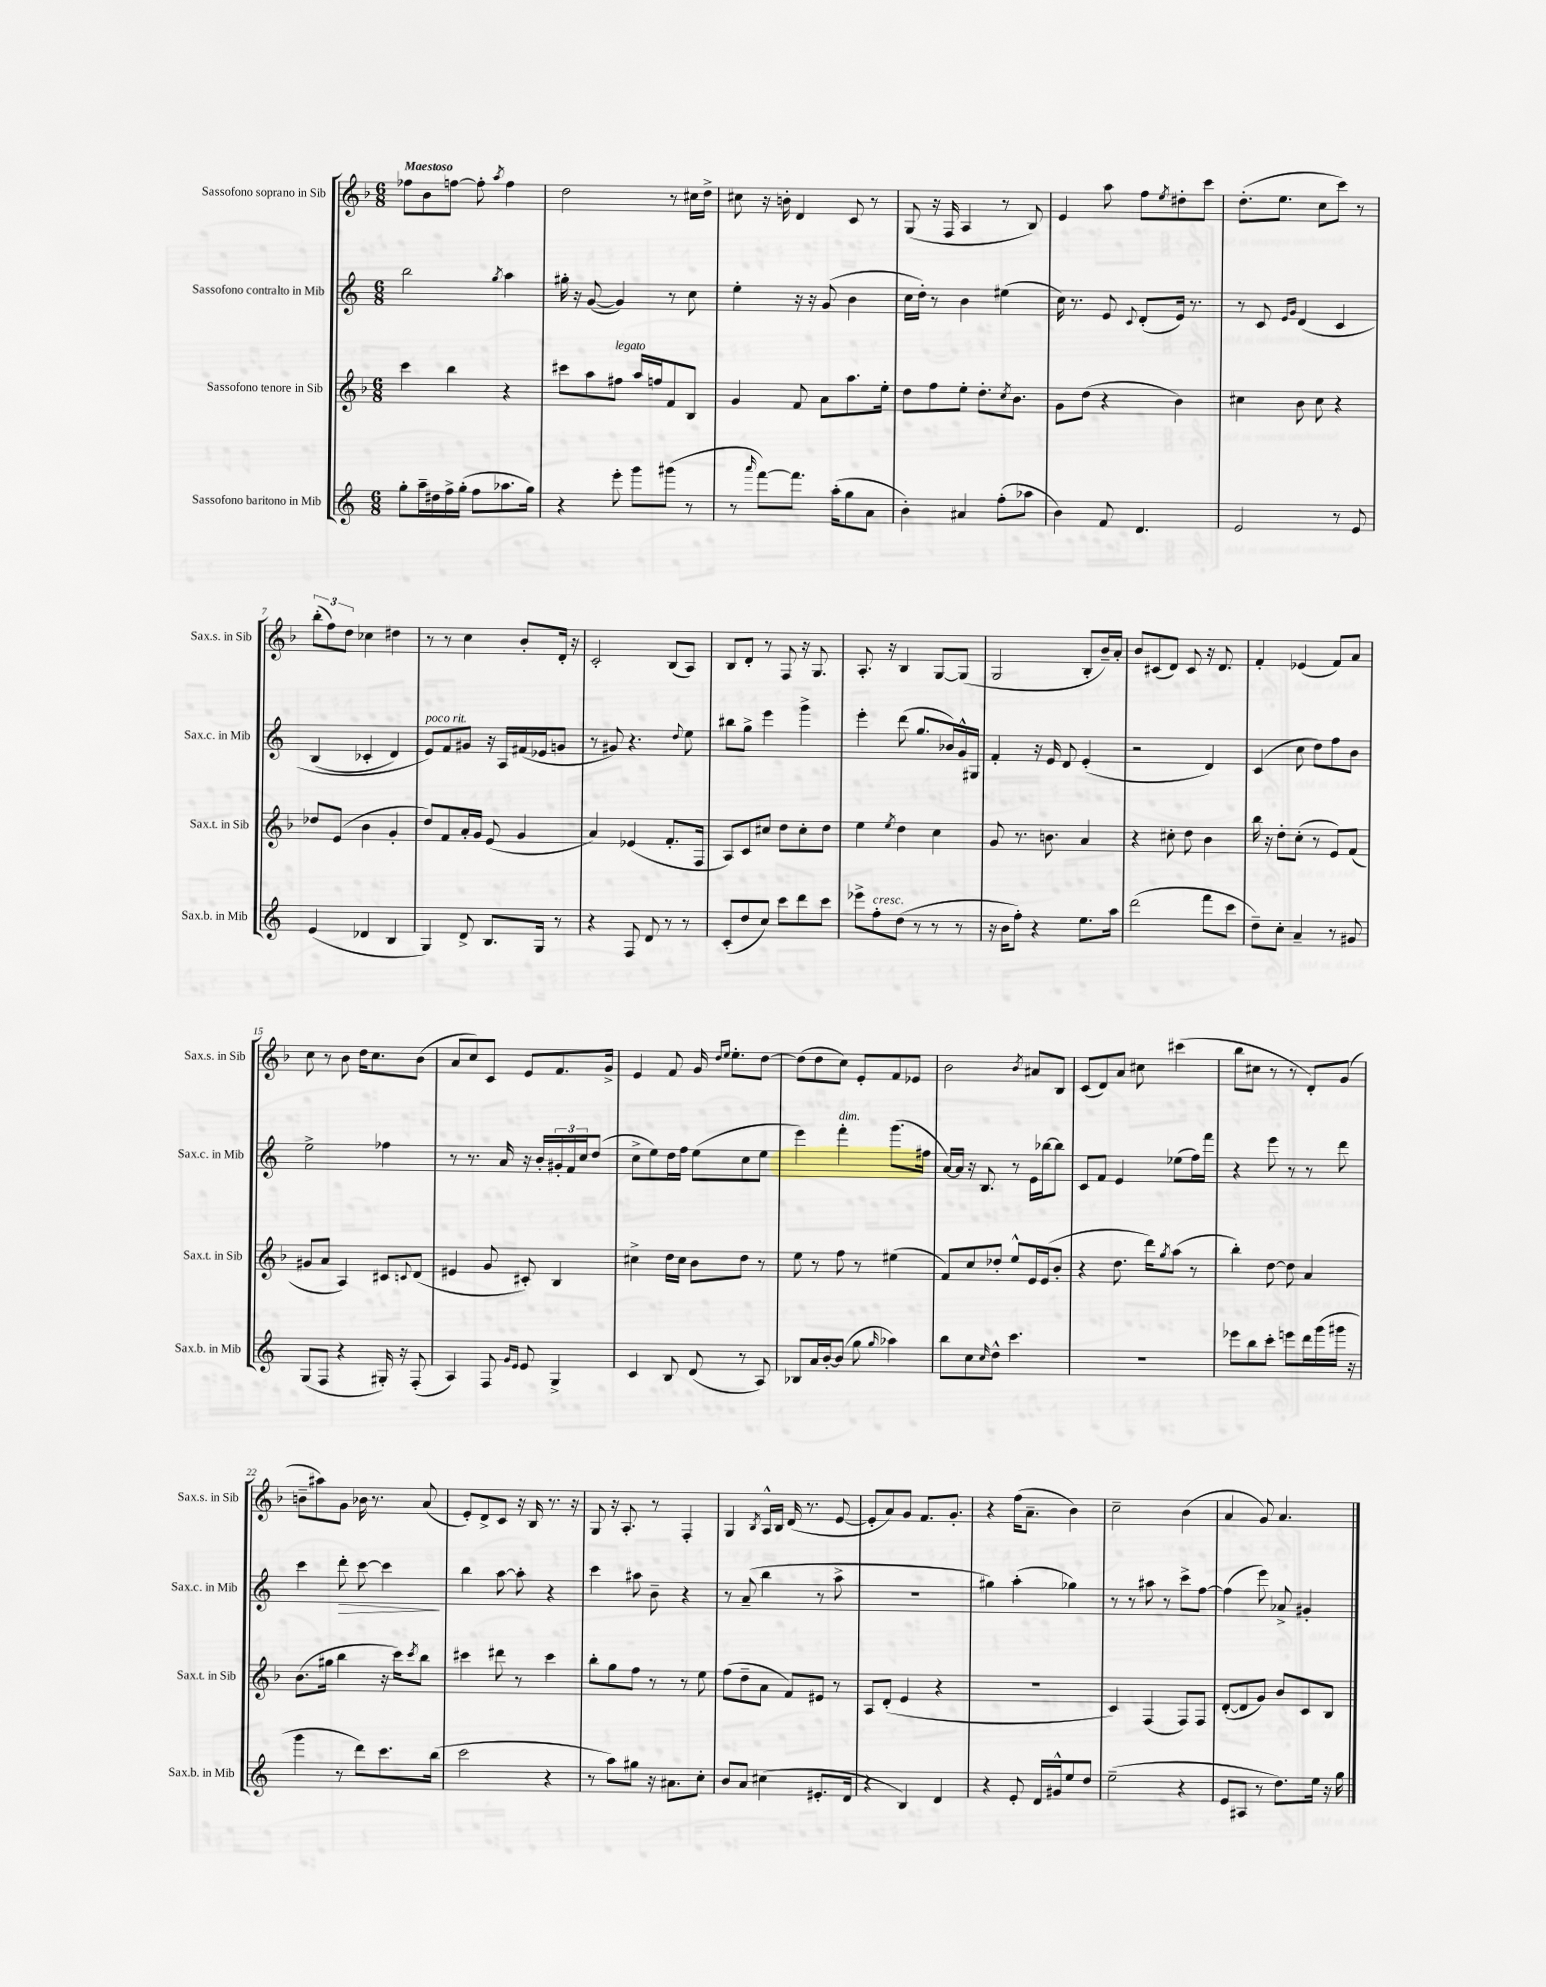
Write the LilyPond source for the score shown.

<<
\new StaffGroup <<
\new Staff = "s0" \with { instrumentName = "Sassofono soprano in Sib" shortInstrumentName = "Sax.s. in Sib" } {
    \clef treble \key f \major \numericTimeSignature \time 6/8 \tempo "Maestoso"
    fes''8 bes'8 f''8~ f''8-. \acciaccatura { a''8 } f''4 |
    d''2 r8 cis''16 d''16-> |
    cis''8 r16 b'16-. d'4 c'8 r8 |
    g8( r16 f16 a4 r8 bes8) |
    e'4 a''8 f''8 \acciaccatura { e''8 } dis''8-. c'''8 |
    d''8.-.( e''8. c''8 c'''8) r8 |
    \tuplet 3/2 { bes''8-.( f''8) d''8 } ces''4 dis''4 |
    r8 r8 c''4 bes'8-. d'16-. r16 |
    c'2-. bes8( a8) |
    bes8 d'8-. r8 f8 r16 g8. |
    a8.-. r16 bes4 g8~ g8( |
    g2 bes8-. bes'16--) a'16-. |
    bes'8 cis'8( d'8) cis'8 r16 d'8. |
    f'4-. ees'4( f'8) a'8 |
    c''8 r8 bes'8 d''16 c''8. bes'8( |
    a'8 c''8) c'8 e'8 f'8. g'16-> |
    e'4 f'8 g'16 \grace { d''16 e''16 } e''8.-. d''8~ |
    d''8( d''8 c''8) e'8-. f'8 ees'8 |
    bes'2 \acciaccatura { bes'8 } ais'8 bes8 |
    c'8( d'8) a'8 cis''8 cis'''4( |
    bes''8 cis''8 r8 r8 d'8-.) g'8( |
    b'8-- ais''8) g'8 bes'16 r8. a'8( |
    e'8-.) d'8-> c'8 r16 bes16 r8. r16 |
    g8 r16 a8.-. r8 f4-. |
    g4 \acciaccatura { bes8 } a16-^ bes16 d'16( r8. e'8~ |
    e'8-. a'8) g'8 f'8. g'8.-. |
    r4 f''16( a'8.-- bes'4) |
    c''2-- bes'4( |
    a'4 g'8) a'4. \bar "|." |
}
\new Staff = "s1" \with { instrumentName = "Sassofono contralto in Mib" shortInstrumentName = "Sax.c. in Mib" } {
    \clef treble \key c \major \numericTimeSignature \time 6/8
    b''2 \acciaccatura { g''8 } a''4 |
    gis''16-. r16 g'8~( g'4) r8 c''8 |
    e''4-. r16 r16 g'8( b'4 |
    c''16 d''16-.) r8 b'4 eis''4( |
    c''16) r8. e'8 \appoggiatura { c'8 } d'8-.( e'16) r8. |
    r8 c'8 \grace { e'16 g'16 } d'4\( c'4 |
    b4( ces'4-. d'4) |
    e'8^\markup { \italic "poco rit." }\) f'8 gis'8 r16 a16 fis'16( ees'16 g'8 |
    r8 gis'8) r4. \appoggiatura { d''8 } e''8 |
    bis''8 g''8-> e'''4 g'''4-> |
    e'''4-. d'''8( g''8. bes'16) g'16-^ gis16 |
    f'4-. r16 e'16 d'8 e'4-.( |
    r2 d'4) |
    c'4( c''8 d''8) f''8 b'8 |
    e''2-> fes''4 |
    r8 r8. a'16 r16 b'16-. \tuplet 3/2 { gis'16-. f'16 c''16 } d''8( |
    c''8-> e''8) d''16 f''16 e''8( c''8 e''8 |
    e'''4) f'''4-.^\markup { \italic "dim." } g'''8.( fis''16 |
    a'16~) a'16 r16 b8. r8 e'16 bes''16~ bes''8 |
    c'8 f'8 e'4 ees''8( f''16) f'''16 |
    r4 e'''8 r8 r8 d'''8 |
    c'''4 d'''8-.\> c'''8~ c'''4\! |
    b''4 a''8~ a''8-. r4 |
    c'''4 ais''8 b'8-- r4 |
    r8 a'8--( b''4 r8 a''8-> |
    R2. |
    gis''4) a''4-.( ges''4) |
    r8 r8 ais''8 r8 c'''8-> f''8~ |
    f''4( e'''8) aes'8-> gis'4-. \bar "|." |
}
\new Staff = "s2" \with { instrumentName = "Sassofono tenore in Sib" shortInstrumentName = "Sax.t. in Sib" } {
    \clef treble \key f \major \numericTimeSignature \time 6/8
    c'''4 bes''4 r4 |
    cis'''8 a''8 fis''8^\markup { \italic "legato" } a''16 f''16 f'8 bes8 |
    g'4 f'8 a'8 a''8. e''16-. |
    d''8 f''8 e''8-. d''8.-. \acciaccatura { c''8 } bes'8. |
    g'8 d''8( r4 bes'4) |
    cis''4 bes'8 cis''8 r4 |
    des''8 e'8( bes'4 g'4-. |
    d''8) f'8 a'16-. g'16 e'8( g'4 |
    a'4) ees'4( f'8.-. f16 |
    a8) c'8 cis''8 d''8 cis''8-. d''8 |
    e''4 \acciaccatura { e''8 } d''4 c''4 |
    g'8 r8. b'8. a'4 |
    r4 cis''8-. d''8 bes'4 |
    bes''16 r16 d''8-. c''8-.( r8 e'8) f'8( |
    gis'8 a'8 a4) cis'8 \appoggiatura { c'8 } d'8( |
    eis'4 g'8 cis'8-.) bes4 |
    cis''4-> d''16 cis''16 bes'8 d''8 r8 |
    e''8 r8 f''8 r8 eis''4( |
    f'8) c''8 des''8-. e''8-^ e'16 e'16( bes'8-. |
    r4 d''8. d'''16) \acciaccatura { g''8 } a''8( r8 |
    bes''4-.) d''8~ d''8 a'4 |
    bes'8.( gis''16 bes''4 r16 c'''16) \acciaccatura { c'''8 } bes''8 |
    cis'''4 dis'''8 r8 cis'''4 |
    bes''8-. g''8 f''8 r8 r8 e''8 |
    f''8( d''8-- a'8 f'8) eis'8 r8 |
    a8 d'8-.( e'4 r4 |
    R2. |
    c'4) f4( f8) f8 |
    d'8~-.( d'8 g'8) bes'8 c'8 bes8 \bar "|." |
}
\new Staff = "s3" \with { instrumentName = "Sassofono baritono in Mib" shortInstrumentName = "Sax.b. in Mib" } {
    \clef treble \key c \major \numericTimeSignature \time 6/8
    g''8-. a''16-- dis''16 f''16-> g''16-.( f''8 aes''8. g''16) |
    r4 e'''8-. g'''8 gis'''8( r8 |
    r8 \grace { a'''16 } f'''8~) f'''8. a''16-.( g''8 a'8 |
    b'4-.) ais'4 f''8-.( aes''8 |
    b'4) f'8 d'4. |
    e'2 r8 e'8 |
    e'4( des'4 b4 |
    g4) d'8-> b8. g16 r8 |
    r4 f8 d'8 r8 r8 |
    c'8-.( d''8 c''8) c'''8 d'''8 c'''8 |
    ees'''8-> f''8-.^\markup { \italic "cresc." } d''8( r8 r8 r8 |
    r16 b'16 f''8-.) r4 e''8. a''16 |
    d'''2( f'''8 c'''8 |
    d''8--) c''8-. a'4-- r8 gis'8 |
    g8( f8 r4 gis16-.) r16 f8-.( |
    a4) f8 \grace { g'16 e'16 } e'8 g4-> |
    c'4 b8 d'8( r8 a8) |
    bes8 a'16 b'16~-. b'8( g''8 \grace { g''16 } aes''4) |
    b''8 c''8 \grace { c''16 } d''8-^ c'''4. |
    R2. |
    ees'''8 b''8 c'''8-. e'''8 d'''16 g'''16( gis'''16 r16 |
    g'''4 r8 d'''8) c'''8. b''16( |
    c'''2 r4 |
    r8 a''8) gis''8 r16 ais'8. c''8-. |
    b'8 a'8 cis''4( eis'8.-. d'16 |
    r4 b4) d'4 |
    r4 e'8-. d'16 gis'16-^ e''8 d''8 |
    e''2--( r4 |
    e'8 ais8 r8 d''8.) e''16 r16 g''16 \bar "|." |
}
>>
>>
